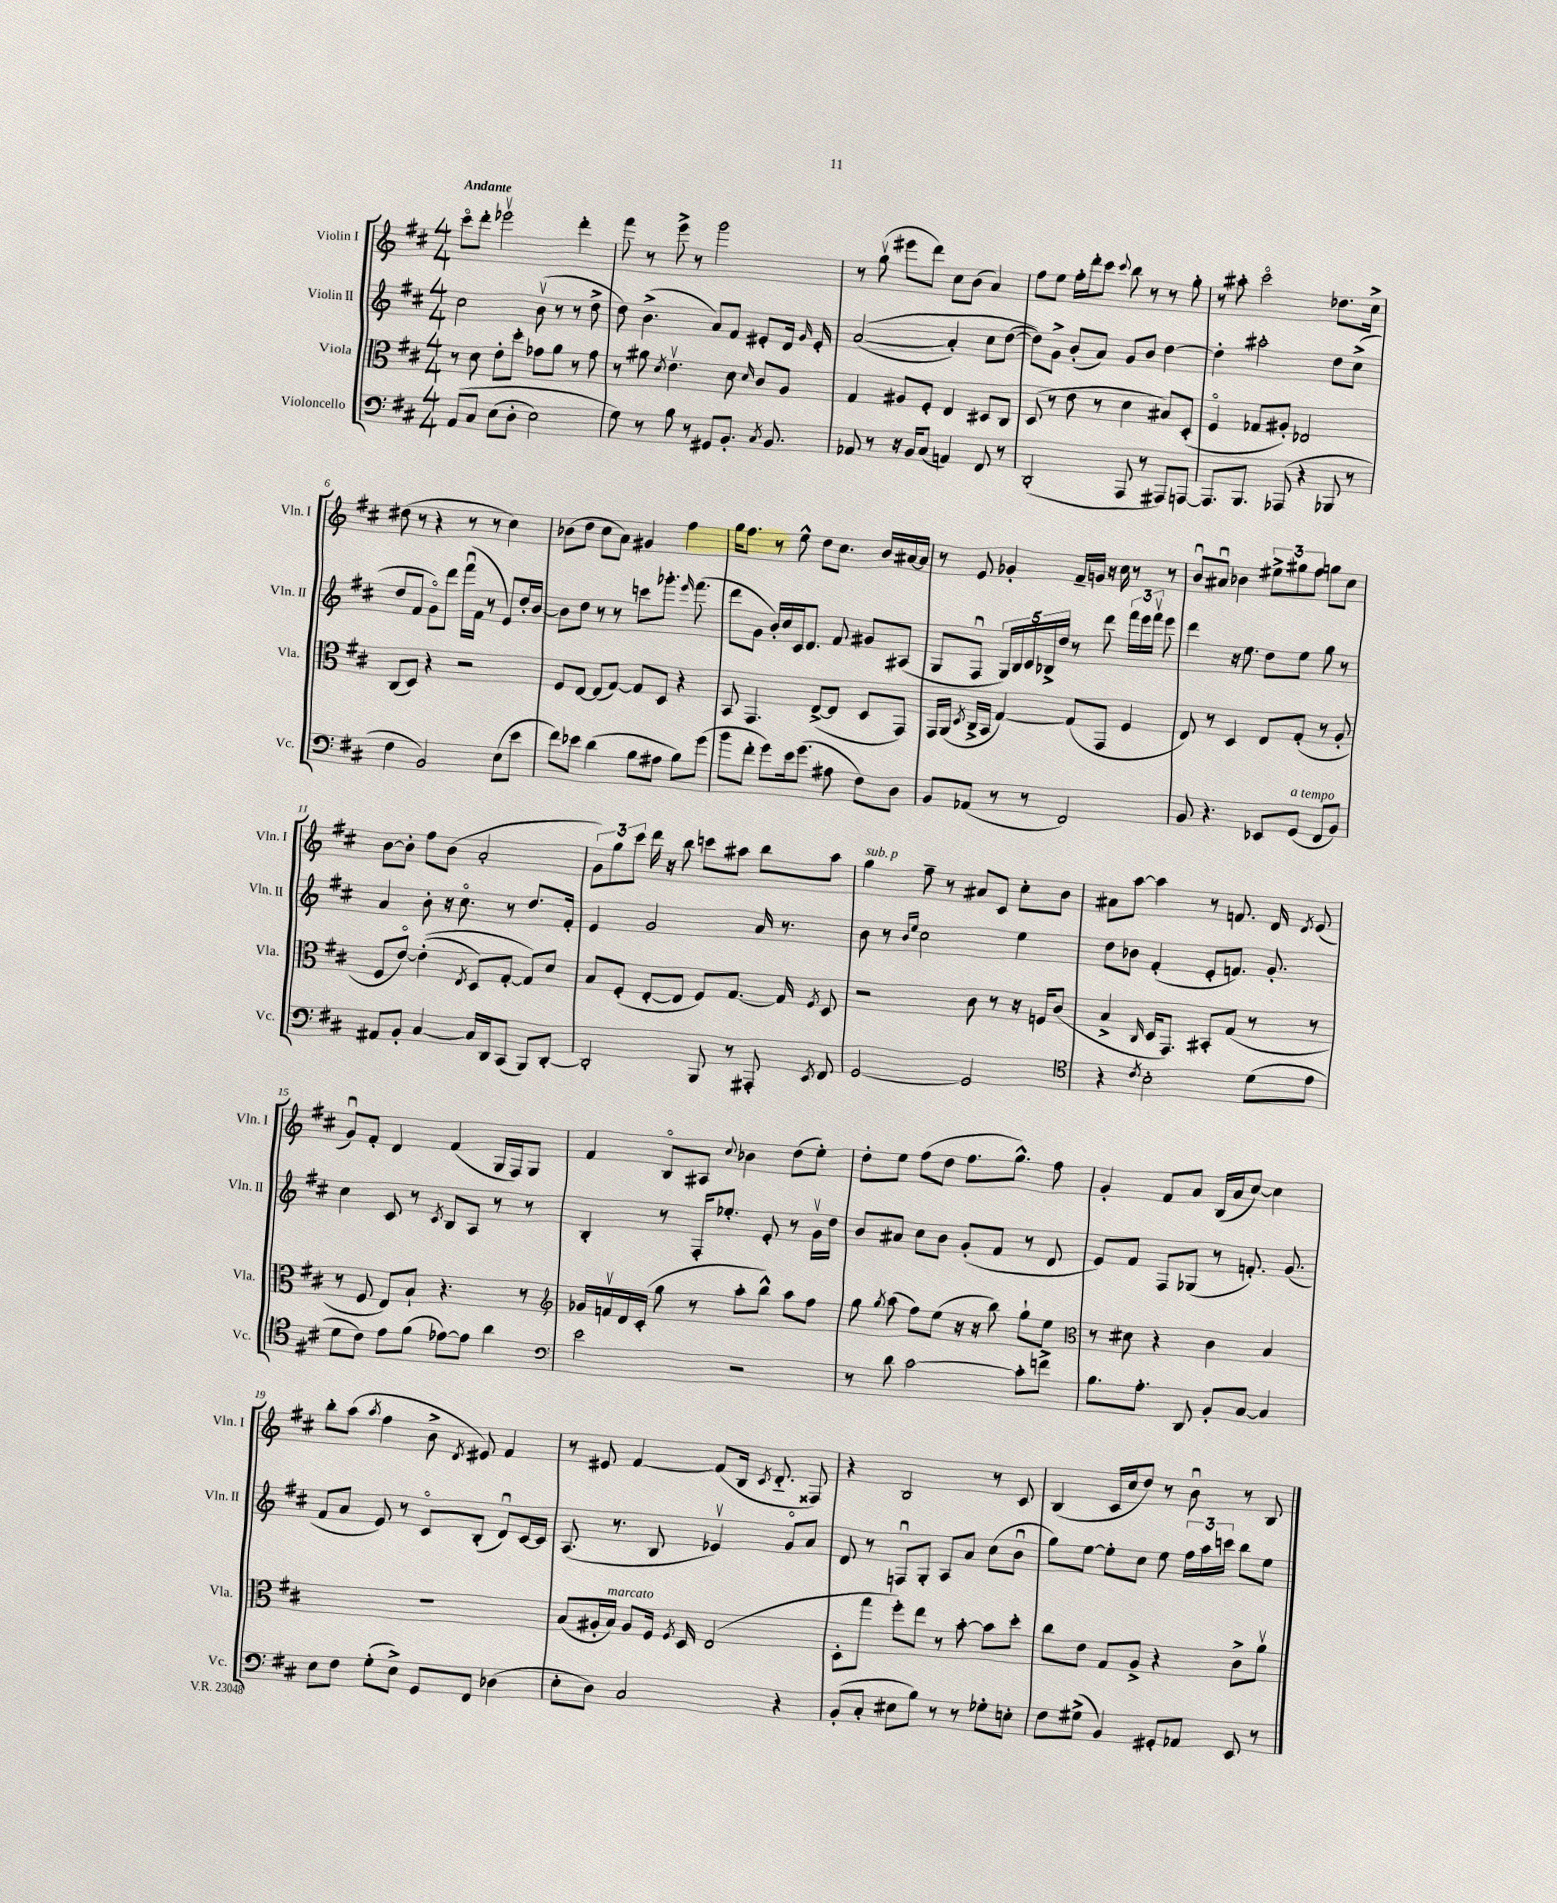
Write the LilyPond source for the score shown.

<<
\new StaffGroup <<
\new Staff = "s0" \with { instrumentName = "Violin I" shortInstrumentName = "Vln. I" } {
    \clef treble \key d \major \numericTimeSignature \time 4/4 \tempo "Andante"
    \autoBeamOff cis'''8[\flageolet d'''8]-. ees'''2\upbow d'''4-. |
    fis'''8 r8 e'''8-> r8 g'''2 |
    r8 g''8\upbow( eis'''8[ d'''8]) cis''8[ b'8]( a'4) |
    fis''8[ e''8] fis''16[-. d'''16-. cis'''8] \appoggiatura { cis'''8 } b''8 r8 r8 g''8-. |
    r8 ais''8-. cis'''2\flageolet des''8.[ cis''16]-> |
    dis''8( r8 r4 r8 r8 cis''4) |
    bes'8[( d''8] cis''8[ a'8]) gis'4 fis''4 |
    g''16[ fis''8.] r8 e''8-^ d''8[ cis''8.] b'16[ ais'16~ ais'16] |
    r8 e'8 ges'4-. fis'16[-- g'16] r16 cis''16 r8 r8 |
    b'8[\downbow ais'8]\downbow bes'4 \tuplet 3/2 { eis''8[-> gis''8 fis''8] } g''8[ cis''8] |
    b'8[~ b'8]-. fis''8[ b'8]( a'2-. |
    \tuplet 3/2 { g'8[) g''8 cis'''8] } d'''16 r16 b''8 c'''8[ ais''8] b''8[ ais''8] |
    g''4^\markup { \italic "sub. p" } fis''8-- r8 ais'8[ cis'8] cis''8[-. b'8] |
    ais'8[ a''8]~ a''4 r8 f'8. d'16 \acciaccatura { d'8 } e'8( |
    g'8[\downbow) fis'8]-. d'4 fis'4( g16[ fis16) g8] |
    fis'4 b8[\flageolet ais8] \appoggiatura { cis''8 } bes'4 d''8[( e''8]-.) |
    d''8[-. e''8] fis''8[( d''8] fis''8.[ g''8.]-^) fis''8 |
    g'4-. fis'8[ a'8] b16[( a'16 cis''8]~) cis''4 |
    b''8[-. a''8]( \acciaccatura { a''8 } fis''4 b'8-> \acciaccatura { d'8 } eis'8) fis'4 |
    r8 eis'8 fis'4~ fis'8[( b16] \acciaccatura { cis'8 } d'8.-_ fisis8) |
    r4 b2 r8 cis'8 |
    b4( cis'16[ cis''16 d''8]) r8 b'8\downbow r8 b8 \bar "|." |
}
\new Staff = "s1" \with { instrumentName = "Violin II" shortInstrumentName = "Vln. II" } {
    \clef treble \key d \major \numericTimeSignature \time 4/4
    \autoBeamOff cis''2 b'8\upbow( r8 r8 d''8-> |
    d''8) b'4.->( a'8[) fis'8] eis'8[-. d'16] \grace { g'16 } eis'16-. |
    a'2~(\( a'4-.) cis''8[ d''8]~( |
    d''8[)\) g'8]-> b'8[-.( a'8]) g'8[ b'8] d''4~ |
    d''4-. ais''2-. d''8[ cis''8]->( |
    d''8[ fis'8] g'8[\flageolet) d'''8] fis'''16[\downbow( fis'16] r8 e'8[) d''16-. b'16]~ |
    b'8[ d''8] r8 r8 c'''8[ ges'''8.]-. \grace { e'''16 } fis'''8.( |
    d'''8[ g'8] b'16[-.) cis''16 cis'16 d'8.] fis'8 gis'8[ ais8]( |
    g8[ fis8]\downbow \tuplet 5/4 { g16[) b16 cis'16 bes16-> d''16] } r8 d'''8 \tuplet 3/2 { fis'''16[ e'''16 fis'''16]\upbow } e'''8 |
    d'''4 r16 e''8. d''8[ e''8] g''8 r8 |
    a'4 b'8-. r16 cis''8.\flageolet r8 d''8.[ fis'16]-. |
    e'4 g'2 a'16 r8. |
    b'8 r8 \grace { b'16[ e''16] } cis''2 e''4 |
    d''8[ bes'8] fis'4-.( e'8[-. f'8.]) g'8.-. |
    cis''4 cis'8 r8 \acciaccatura { cis'8 } b8[ a8] r8 r8 |
    b4-. r8 fis16[-. ees''8.]-. e'8-. r8 g'16[\upbow d''16] |
    b'8[ ais'8] cis''8[ b'8] g'8[-.( fis'8] r8 d'8 |
    e'8[) fis'8] fis8[ ges8]( r8 f'8.-.) g'8.( |
    fis'8[ a'8] e'8) r8 cis'8[\flageolet b8]-.( d'8[\downbow) cis'16~ cis'16] |
    a8.( r8. b8 ees'4\upbow) g'8[\flageolet a'8] |
    d'8 r8 f8[\downbow g8]-. a8[ a'8] cis''8[( b'8]\downbow |
    g''8[) e''8]~ e''8[-. cis''8] e''8 \tuplet 3/2 { fis''16[ a''16 c'''16] } b''8[ e''8] \bar "|." |
}
\new Staff = "s2" \with { instrumentName = "Viola" shortInstrumentName = "Vla." } {
    \clef alto \key d \major \numericTimeSignature \time 4/4
    \autoBeamOff r8 d'8 e'8[-. d''8]-. ges'8[ a'8] r8 ges'8 |
    r8 ais'8 \acciaccatura { d'8 } e'4.\upbow d'8 \grace { d'16 } cis'8[ a8] |
    g4 ais8[ fis8]-. e4 dis8[ cis8] |
    d8( r8 e'8 r8 d'4 bis8[) d8]-.( |
    fis4\flageolet ges8[ ais8]-.) ees2 |
    cis8[( d8]) r4 r2 |
    fis8[ e8]~ e8[( g8]~) g8[ d8] r4 |
    b,8 g,4. e8[~->( e8] d8[ g,8]) |
    g,16[ a,16]( \acciaccatura { d8 } cis16[-> b,16] g4~) g8[( g,8] fis4 |
    e8) r8 d4 e8[ g8]-.( r8 a8-. |
    fis8[ e'8]~\flageolet) e'4-.(\( \acciaccatura { e8 } d8[) g8]~-. g8[\) d'8] |
    b8[ fis8]-.( e8[~-. e8] fis8[) g8.]~ g16 \acciaccatura { fis8 } d8 |
    r2 cis'8 r8 r16 f16[ cis'8]( |
    b4-> \grace { cis16 } d16[ g,8.]) bis,8[-. g8]( r8 r8 |
    r8 fis8 e8[) b8]-! r4. r8 |
    \clef treble ges'16[ f'16\upbow d'16 cis'16]-.( g''8 r8 a''8[-. b''8]-^) a''8[ fis''8] |
    g''8 \acciaccatura { g''8 } a''8( fis''8[) e''8]( r16 r16 b''8) g''8[-! e''8] |
    \clef alto r8 dis'8 r4 cis'4 b4 |
    R1 |
    b8[( ais16-. b16]^\markup { \italic "marcato" }) ais8[ fis16] \acciaccatura { fis8 } d16 e2( |
    d8[-. g''8] fis''8[-.) e''8] r8 b'8~-. b'8[ d''8]-. |
    cis''8[ e'8] g8[ a8]-> r4 cis'8[-> a'8]\upbow \bar "|." |
}
\new Staff = "s3" \with { instrumentName = "Violoncello" shortInstrumentName = "Vc." } {
    \clef bass \key d \major \numericTimeSignature \time 4/4
    \autoBeamOff a,8[\( cis8] e8[( d8]-. e2) |
    g8\) r8 b8 r8 gis,8[ b,8.]-. \acciaccatura { cis8 } b,8. |
    aes,8 r8 r16 b,16[ cis8]( a,4) fis,8 r8 |
    d,2-.( a,,8 r8 ais,,8[) a,,8]~ |
    a,,8.[ b,,8.] aes,,8( r4 bes,,8 r8 |
    fis4 b,2) e8[( e'8] |
    fis'8[) ees'8] d'4( b8[ ais8] b8[) g'8]( |
    b'8[ fis'8]-. g'8[) e'16 g'8.]( ais8 fis8[) d8] |
    b,8[ aes,8]( r8 r8 fis,2) |
    b,8 r4. ees,8[ g,8]^\markup { \italic "a tempo" }( fis,8[ b,8]) |
    ais,8[ b,8]-. cis4~ cis16[ d,16 cis,8]( b,,8[) d,8]~-. |
    d,2-. b,,8 r8 ais,,8-. \acciaccatura { e,8 } fis,8 |
    g,2~ g,2 |
    \clef tenor r4 \acciaccatura { cis'8 } b2-. d'8[( e'8] |
    d'8[ cis'8]) e'8[ fis'8]( ees'8[~) ees'8] a'4 |
    \clef bass e'2 r2 |
    r8 d'8 cis'2~ cis'8[-. f'8]-> |
    b8.[ a8.]-. d,8 b,8[-. cis8]~ cis4 |
    e8[ fis8] g8[-.( e8]->) g,8[ fis,8] des4( |
    e8[-. d8]) cis2 r4 |
    b,8[-.( cis8]-. eis8[ b8]) r8 r8 ges8[-. e8]-. |
    fis8[ gis8]->( b,4) gis,8[-. aes,8] e,8 r8 \bar "|." |
}
>>
>>
